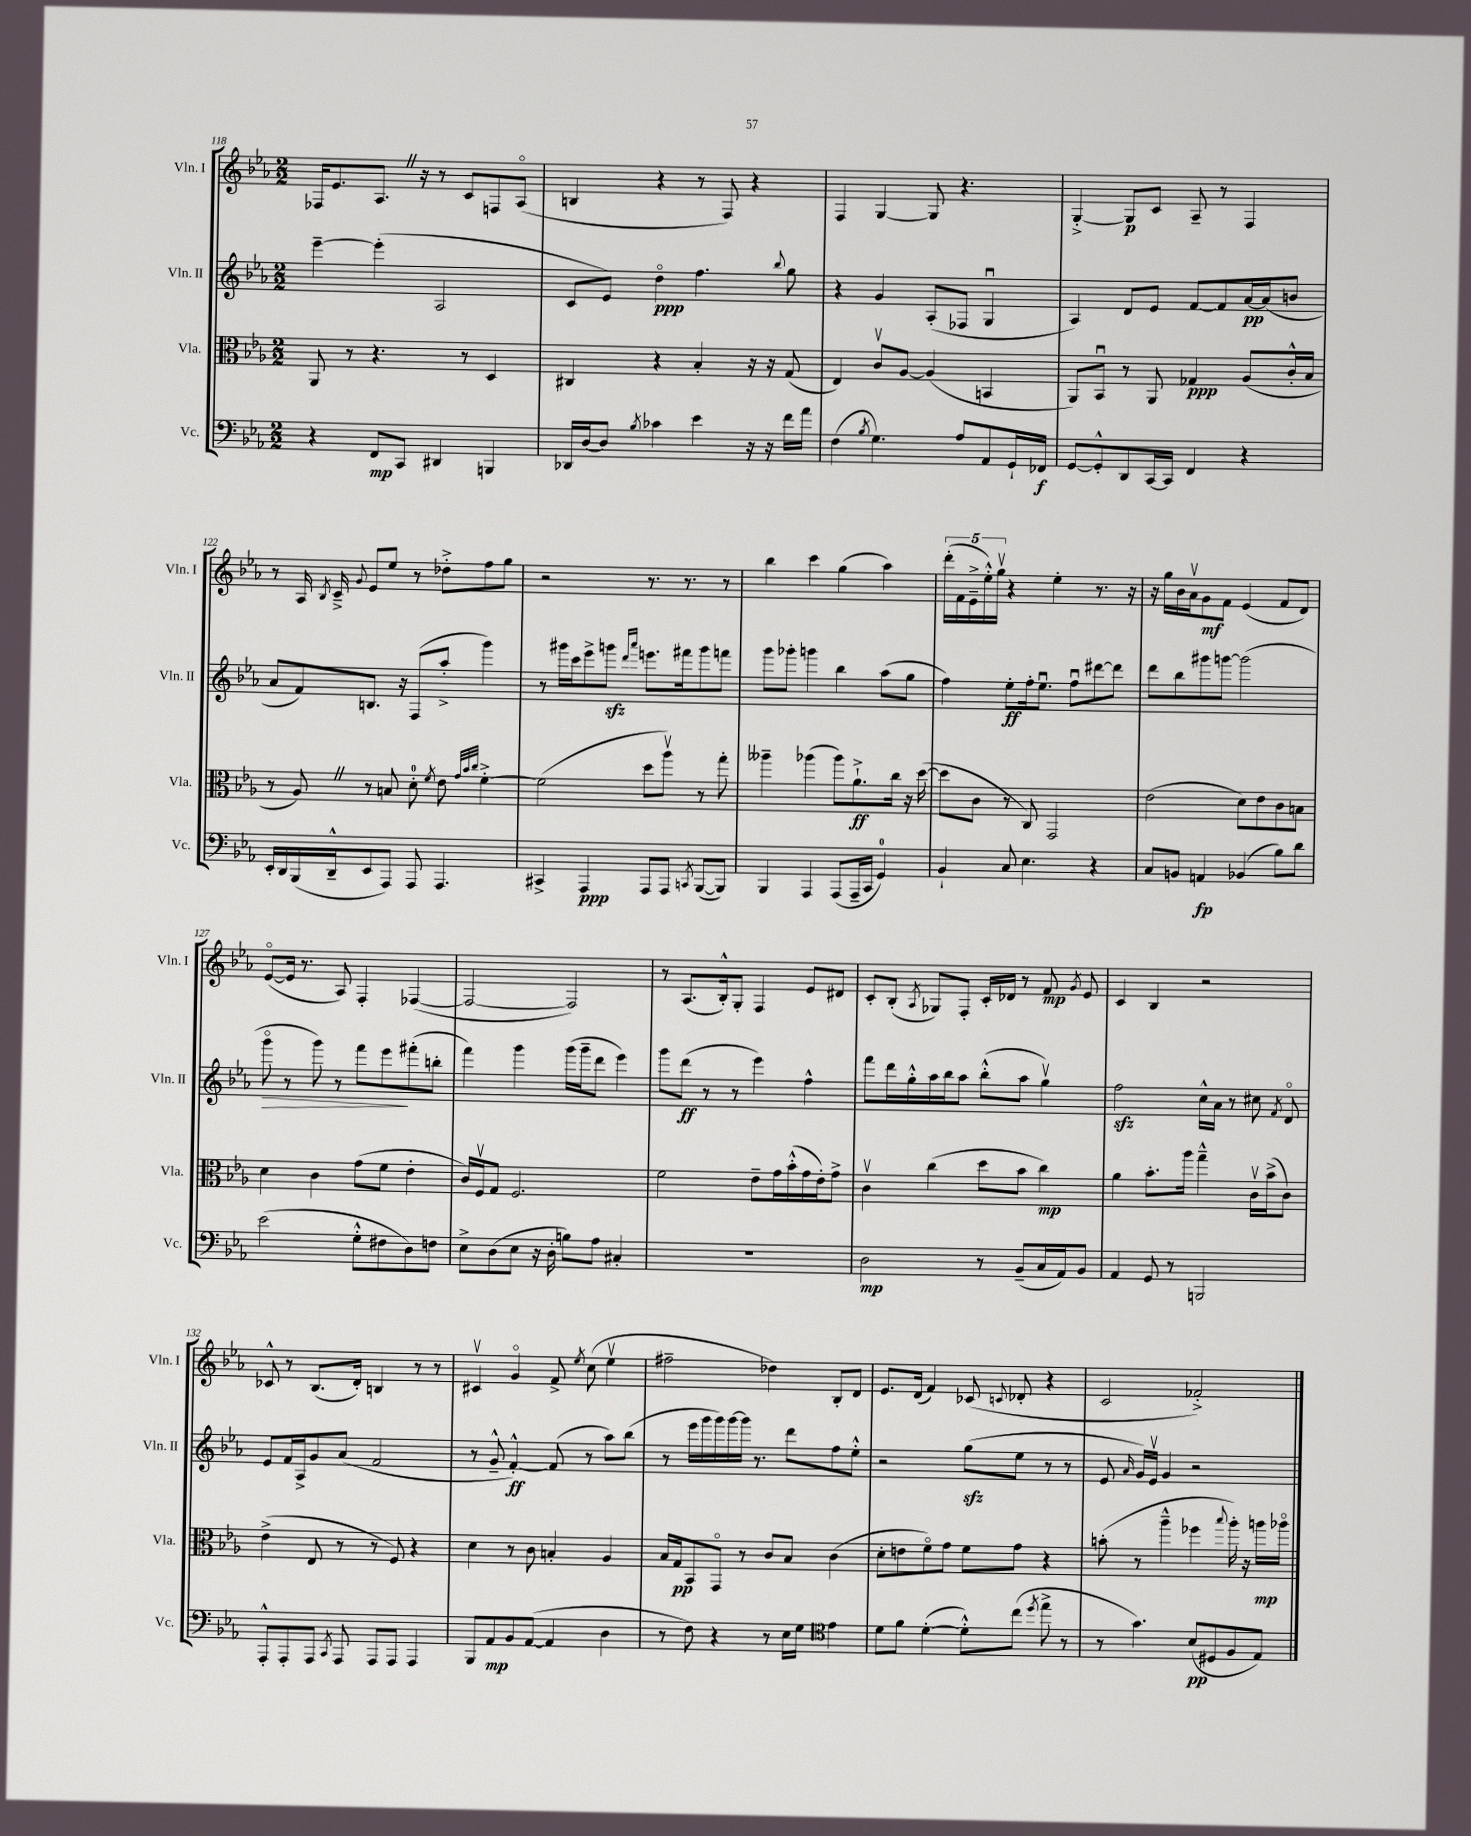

**kern	**dynam	**kern	**dynam	**kern	**dynam	**kern	**dynam
*part4	*part4	*part3	*part3	*part2	*part2	*part1	*part1
*staff4	*staff4	*staff3	*staff3	*staff2	*staff2	*staff1	*staff1
*I"Vc.	*	*I"Vla.	*	*I"Vln. II	*	*I"Vln. I	*
*I'Vc.	*	*I'Vla.	*	*I'Vln. II	*	*I'Vln. I	*
*clefF4	*	*clefC3	*	*clefG2	*	*clefG2	*
*k[b-e-a-]	*	*k[b-e-a-]	*	*k[b-e-a-]	*	*k[b-e-a-]	*
*M2/2	*	*M2/2	*	*M2/2	*	*M2/2	*
=118	=118	=118	=118	=118	=118	=118	=118
4r	.	8AA-/	.	[4eee-~\	.	16F-X/KL	.
.	.	.	.	.	.	8.e-/	.
.	.	8r	.	.	.	.	.
8FF/L	mp	4.r	.	(4eee-'\]	.	8.A-Z/J	.
8CC/J	.	.	.	.	.	.	.
.	.	.	.	.	.	16r	.
4DD#X/	.	.	.	2A-/	.	8r	.
.	.	8r	.	.	.	8c/L	.
4BBBn/	.	4D/	.	.	.	8Fn/	.
.	.	.	.	.	.	(8A-/J	.
=119	=119	=119	=119	=119	=119	=119	=119
16DD-X/LL	.	4C#X/	.	8c/L	.	4Bn/	.
[16D/J	.	.	.	.	.	.	.
8D/J]	.	.	.	8e-/J)	.	.	.
8qB-/	.	.	.	.	.	.	.
4c-X\	.	4r	.	4dd\	ppp	4r	.
4e-\	.	4B-'/	.	4.ff\	.	8r	.
.	.	.	.	.	.	8F/)	.
16r	.	16r	.	.	.	4r	.
16r	.	16r	.	.	.	.	.
.	.	.	.	8qqbb-/	.	.	.
16f\LL	.	(8G/	.	8gg\	.	.	.
16a-\JJ	.	.	.	.	.	.	.
=120	=120	=120	=120	=120	=120	=120	=120
(4F\	.	4E-/)	.	4r	.	4F/	.
8qB-/	.	.	.	.	.	.	.
4.G\)	.	8cv/L	.	4g/	.	[4G/	.
.	.	[8A-/J	.	.	.	.	.
.	.	(4A-/]	.	(8A-'/L	.	8G/]	.
8A-/L	.	.	.	8F-X/J	.	4.r	.
8AA-/	.	4BBn/	.	4Gu/	.	.	.
16GG`/L	.	.	.	.	.	.	.
16FF-X/JJ	f	.	.	.	.	.	.
=121	=121	=121	=121	=121	=121	=121	=121
[8GG/L	.	8AA-/L)	.	4A-/)	.	[4G'^/	.
8GG'^^/]	.	8BB-u/J	.	.	.	.	.
8DD/	.	8r	.	8d/L	.	8G/L]	p
[16CC/L	.	8AA-/	.	8e-/J	.	8c/J	.
16CC/JJ]	.	.	.	.	.	.	.
4FF/	.	4G-X/	ppp	[8f/L	.	8A-~/	.
.	.	.	.	8f/]	.	8r	.
4r	.	(8A-/L	.	[16a-/L	pp	4F/	.
.	.	.	.	(16a-/J]	.	.	.
.	.	16c'^^/L	.	8bn/J	.	.	.
.	.	16B-/JJ	.	.	.	.	.
!!LO:LB:g=z
=122	=122	=122	=122	=122	=122	=122	=122
16EE-'/LL	.	8r	.	8a-/L	.	8r	.
16DD/	.	.	.	.	.	.	.
(16BBB-/	.	8A-Z/)	.	8f/)	.	16A-/	.
.	.	.	.	.	.	8qB-/	.
16DD~^^/J	.	.	.	.	.	16c~^/	.
.	.	.	.	.	.	8qqg/	.
8EE-/	.	8r	.	8.Bn/J	.	8e-/L	.
8AAA-/J)	.	8Bn/	.	.	.	8ee-/J	.
.	.	.	.	16r	.	.	.
8AAA-/	.	8d'\	.	(8F/L	.	8r	.
.	.	8qf/	.	.	.	.	.
4.AAA-/	.	8e-\	.	8aa-'^/J	.	8dd-X'^\L	.
.	.	32qqg/LLL	.	.	.	.	.
.	.	32qqb-/	.	.	.	.	.
.	.	32qqcc/JJJ	.	.	.	.	.
.	.	[4f'^\	.	4ggg\)	.	8ff\	.
.	.	.	.	.	.	8gg\J	.
=123	=123	=123	=123	=123	=123	=123	=123
4CC#X^/	.	(2f\]	.	8r	.	2r	.
.	.	.	.	16ggg#X\LL	.	.	.
.	.	.	.	16ccc\J	.	.	.
4AAA-/	ppp	.	.	8eee-^\	.	.	.
.	.	.	.	8gggnzz\J	.	.	.
.	.	.	.	16qqddd/LL	.	.	.
.	.	.	.	16qqaaa-/JJ	.	.	.
8AAA-/L	.	8dd\L	.	8.eeen\L	.	8.r	.
8AAA-/J	.	8aa-v\J)	.	.	.	.	.
.	.	.	.	16fff#X\k	.	8.r	.
8qCCn/	.	.	.	.	.	.	.
([8BBB-/L	.	8r	.	8ggg\	.	.	.
8BBB-/J])	.	8gg'\	.	8fffn\J	.	8r	.
=124	=124	=124	=124	=124	=124	=124	=124
4BBB-/	.	4aa--X~\	.	8ggg\L	.	4bb-\	.
.	.	.	.	8ggg-X'\J	.	.	.
4AAA-/	.	(4aa-X\	.	4gggn\	.	4ccc\	.
(8AAA-/L	.	8aa-\L)	.	4bb-\	.	(4gg\	.
16AAA-~/L	.	8.a-`^\	ff	.	.	.	.
16CC/JJ	.	.	.	.	.	.	.
4GG/)	.	.	.	(8aa-\L	.	4aa-\)	.
.	.	16cc\Jk	.	.	.	.	.
.	.	16r	.	8gg\J	.	.	.
.	.	([16dd\	.	.	.	.	.
=125	=125	=125	=125	=125	=125	=125	=125
4BB-`/	.	8dd\L]	.	4ff\)	.	(20ddd'\LL	.
.	.	.	.	.	.	20f\	.
.	.	.	.	.	.	20e-~^\	.
.	.	8c\J	.	.	.	.	.
.	.	.	.	.	.	20ee-'^^\)	.
.	.	.	.	.	.	20ggv\JJ	.
8C/	.	8r	.	8ee-'\L	ff	4r	.
4.E-\	.	8C/)	.	16ff'\k	.	.	.
.	.	.	.	8.ee-u\J	.	.	.
.	.	2GG/	.	.	.	4ee-'\	.
.	.	.	.	8ffu\L	.	.	.
4r	.	.	.	[8ddd#X\	.	8.r	.
.	.	.	.	8ddd#\J]	.	.	.
.	.	.	.	.	.	16r	.
=126	=126	=126	=126	=126	=126	=126	=126
8C/L	.	(2e-\	.	8ddd\L	.	16r	.
.	.	.	.	.	.	16gg\LL	.
8BBn/J	.	.	.	8bb-\	.	16b-\	.
.	.	.	.	.	.	16a-v\J	.
4AAn/	fp	.	.	8ggg#X\	.	8g\	mf
.	.	.	.	[8gggn\J	.	8f\J	.
(4BB-X/	.	8d\L)	.	(2ggg\]	.	(4e-/	.
.	.	8e-\	.	.	.	.	.
8B-\L)	.	8c\	.	.	.	8f/L	.
8d\J	.	8Bn\J	.	.	.	8d/J)	.
!!LO:LB:g=z
=127	=127	=127	=127	=127	=127	=127	=127
!	!	!	!	!	!LO:HP:b	!	!
(2e-\	.	4d\	.	8ggg\	>	([8e-/L	.
.	.	.	.	8r	.	16e-/Jk]	.
.	.	.	.	.	.	8.r	.
.	.	4c\	.	8ggg\)	.	.	.
.	.	.	.	8r	.	8A-/)	.
8G'^^\L	.	(8g\L	.	8fff\L	.	4F'/	.
8F#X\	.	8f\J	.	8eee-\	.	.	.
8D\)	.	4e-'\	.	(8fff#X'\	]	([4F-X/	.
8Fn\J	.	.	.	8bbn'\J	.	.	.
=128	=128	=128	=128	=128	=128	=128	=128
8E-^\L	.	16c/LL)	.	4fff\)	.	2F-/_	.
.	.	16Fv/J	.	.	.	.	.
(8D\	.	8G/J	.	.	.	.	.
8E-\J	.	2.F/	.	4ggg\	.	.	.
16r	.	.	.	.	.	.	.
16D'\	.	.	.	.	.	.	.
8Bn\L)	.	.	.	(16ggg\LL	.	2F-/])	.
.	.	.	.	16ggg~\J	.	.	.
8A-\J	.	.	.	8ddd\J	.	.	.
4C#X'/	.	.	.	4eee-\)	.	.	.
=129	=129	=129	=129	=129	=129	=129	=129
1r	.	2f\	.	8ggg\L	.	8r	.
.	.	.	.	(8ddd\J	ff	(8.A-/L	.
.	.	.	.	8r	.	.	.
.	.	.	.	.	.	16B-'^^/k)	.
.	.	.	.	8r	.	8G'/J	.
.	.	8e-~\L	.	4eee-\)	.	4F/	.
.	.	16g\L	.	.	.	.	.
.	.	(16b-'^^\	.	.	.	.	.
.	.	16g\	.	4ff^^\	.	8e-/L	.
.	.	16e-'\J)	.	.	.	.	.
.	.	8g^\J	.	.	.	8d#X/J	.
=130	=130	=130	=130	=130	=130	=130	=130
2D\	mp	4cv\	.	8fff\L	.	8c'/L	.
.	.	.	.	16ddd\L	.	(8B-'/J	.
.	.	.	.	16gg'^^\	.	.	.
.	.	.	.	.	.	8qA-/	.
.	.	(4cc\	.	16aa-\	.	8G-X/L)	.
.	.	.	.	16bb-\J	.	.	.
.	.	.	.	8aa-\J	.	8F'/J	.
8r	.	8dd\L	.	(8bb-'^^\L	.	16c'/LL	.
.	.	.	.	.	.	16d-X/JJ	.
(8BB-~/L	.	8b-\J	.	8aa-\J	.	8r	.
16C/L	.	4cc\)	mp	4ggv\)	.	8f/	mp
16AA-/J)	.	.	.	.	.	.	.
.	.	.	.	.	.	8qg/	.
8BB-/J	.	.	.	.	.	8e-/	.
=131	=131	=131	=131	=131	=131	=131	=131
4AA-/	.	4a-\	.	2ffzz\	.	4c/	.
8GG/	.	8.b-'\L	.	.	.	4B-/	.
8r	.	.	.	.	.	.	.
.	.	16aa-\Jk	.	.	.	.	.
2BBBn/	.	4gg~^^\	.	16cc^^\LL	.	2r	.
.	.	.	.	16a-\JJ	.	.	.
.	.	.	.	8r	.	.	.
.	.	16cv\LL	.	8cc#X\	.	.	.
.	.	(16b-^\J	.	.	.	.	.
.	.	.	.	8qf/	.	.	.
.	.	8c\J)	.	8d/	.	.	.
!!LO:LB:g=z
=132	=132	=132	=132	=132	=132	=132	=132
8AAA-'^^/L	.	(4e-^\	.	8e-/L	.	8c-X^^/	.
8AAA-'/	.	.	.	16f/L	.	8r	.
.	.	.	.	16A-^/J	.	.	.
8AAA-/J	.	8E-/	.	8g/	.	(8.B-/L	.
8qCC/	.	.	.	.	.	.	.
8AAA-/	.	8r	.	(8a-/J	.	.	.
.	.	.	.	.	.	16d'/Jk)	.
8AAA-/L	.	8r	.	2f/	.	4Bn/	.
8AAA-/J	.	8F/)	.	.	.	.	.
4AAA-/	.	4r	.	.	.	8r	.
.	.	.	.	.	.	8r	.
=133	=133	=133	=133	=133	=133	=133	=133
8BBB-/L	.	4d\	.	8r	.	4c#Xv/	.
8AA-/	mp	.	.	8g~^^/	.	.	.
8BB-/	.	8r	.	[4f'^^/)	ff	4g/	.
([8AA-/J	.	8c\	.	.	.	.	.
4AA-/]	.	4Bn'/	.	(8f/]	.	8f^/	.
.	.	.	.	.	.	8qee-/	.
.	.	.	.	8r	.	(8cc\	.
4D\	.	4A-/	.	8aa-\L)	.	4ee-v\	.
.	.	.	.	(8bb-\J	.	.	.
=134	=134	=134	=134	=134	=134	=134	=134
8r	.	16B-/LL	.	8r	.	2ff#X~\	.
.	.	16G/J	pp	.	.	.	.
8F\)	.	8BB-/	.	16eee-\LL	.	.	.
.	.	.	.	16ggg\	.	.	.
4r	.	8GG/J	.	16ggg\)	.	.	.
.	.	.	.	[16ggg\	.	.	.
.	.	8r	.	16ggg\JJ]	.	.	.
.	.	.	.	8.r	.	.	.
8r	.	8c/L	.	.	.	4dd-X\)	.
16E-\LL	.	8B-/J	.	8ddd\L	.	.	.
16G\JJ	.	.	.	.	.	.	.
*clefC4	*	*	*	*	*	*	*
4e-\	.	(4c\	.	8ff\	.	8B-'/L	.
.	.	.	.	8ee-'^^\J	.	8d/J	.
=135	=135	=135	=135	=135	=135	=135	=135
8d\L	.	8d'\L	.	2r	.	8.e-/L	.
8f\J	.	8en\	.	.	.	.	.
.	.	.	.	.	.	(16d/Jk	.
([4d'\	.	8f\)	.	.	.	4f/)	.
.	.	8g\J	.	.	.	.	.
8d'^^\L])	.	8f\L	.	(8ggzz\L	.	(8c-X/	.
.	.	.	.	.	.	8qqcn/	.
(8cc\J	.	8g\J	.	8ee-\J	.	8d-X'/	.
8qdd/	.	.	.	.	.	.	.
8ee-^\	.	4r	.	8r	.	4r	.
8r	.	.	.	8r	.	.	.
=136	=136	=136	=136	=136	=136	=136	=136
8r	.	(8bn'\	.	8e-/	.	2c/	.
.	.	.	.	16qqa-/	.	.	.
4.g\)	.	8r	.	16g/LL)	.	.	.
.	.	.	.	16e-v/JJ	.	.	.
.	.	4aa-~^^\	.	4g/	.	.	.
(8B-/L	pp	4ff-X\	.	2r	.	2f-X'^/)	.
8D#X/	.	.	.	.	.	.	.
.	.	8qqbb-/	.	.	.	.	.
8F/	.	16aa-'\)	.	.	.	.	.
.	.	16r	.	.	.	.	.
8E-/J)	.	16aan\LL	mp	.	.	.	.
.	.	16aa-X\JJ	.	.	.	.	.
==	==	==	==	==	==	==	==
*-	*-	*-	*-	*-	*-	*-	*-
